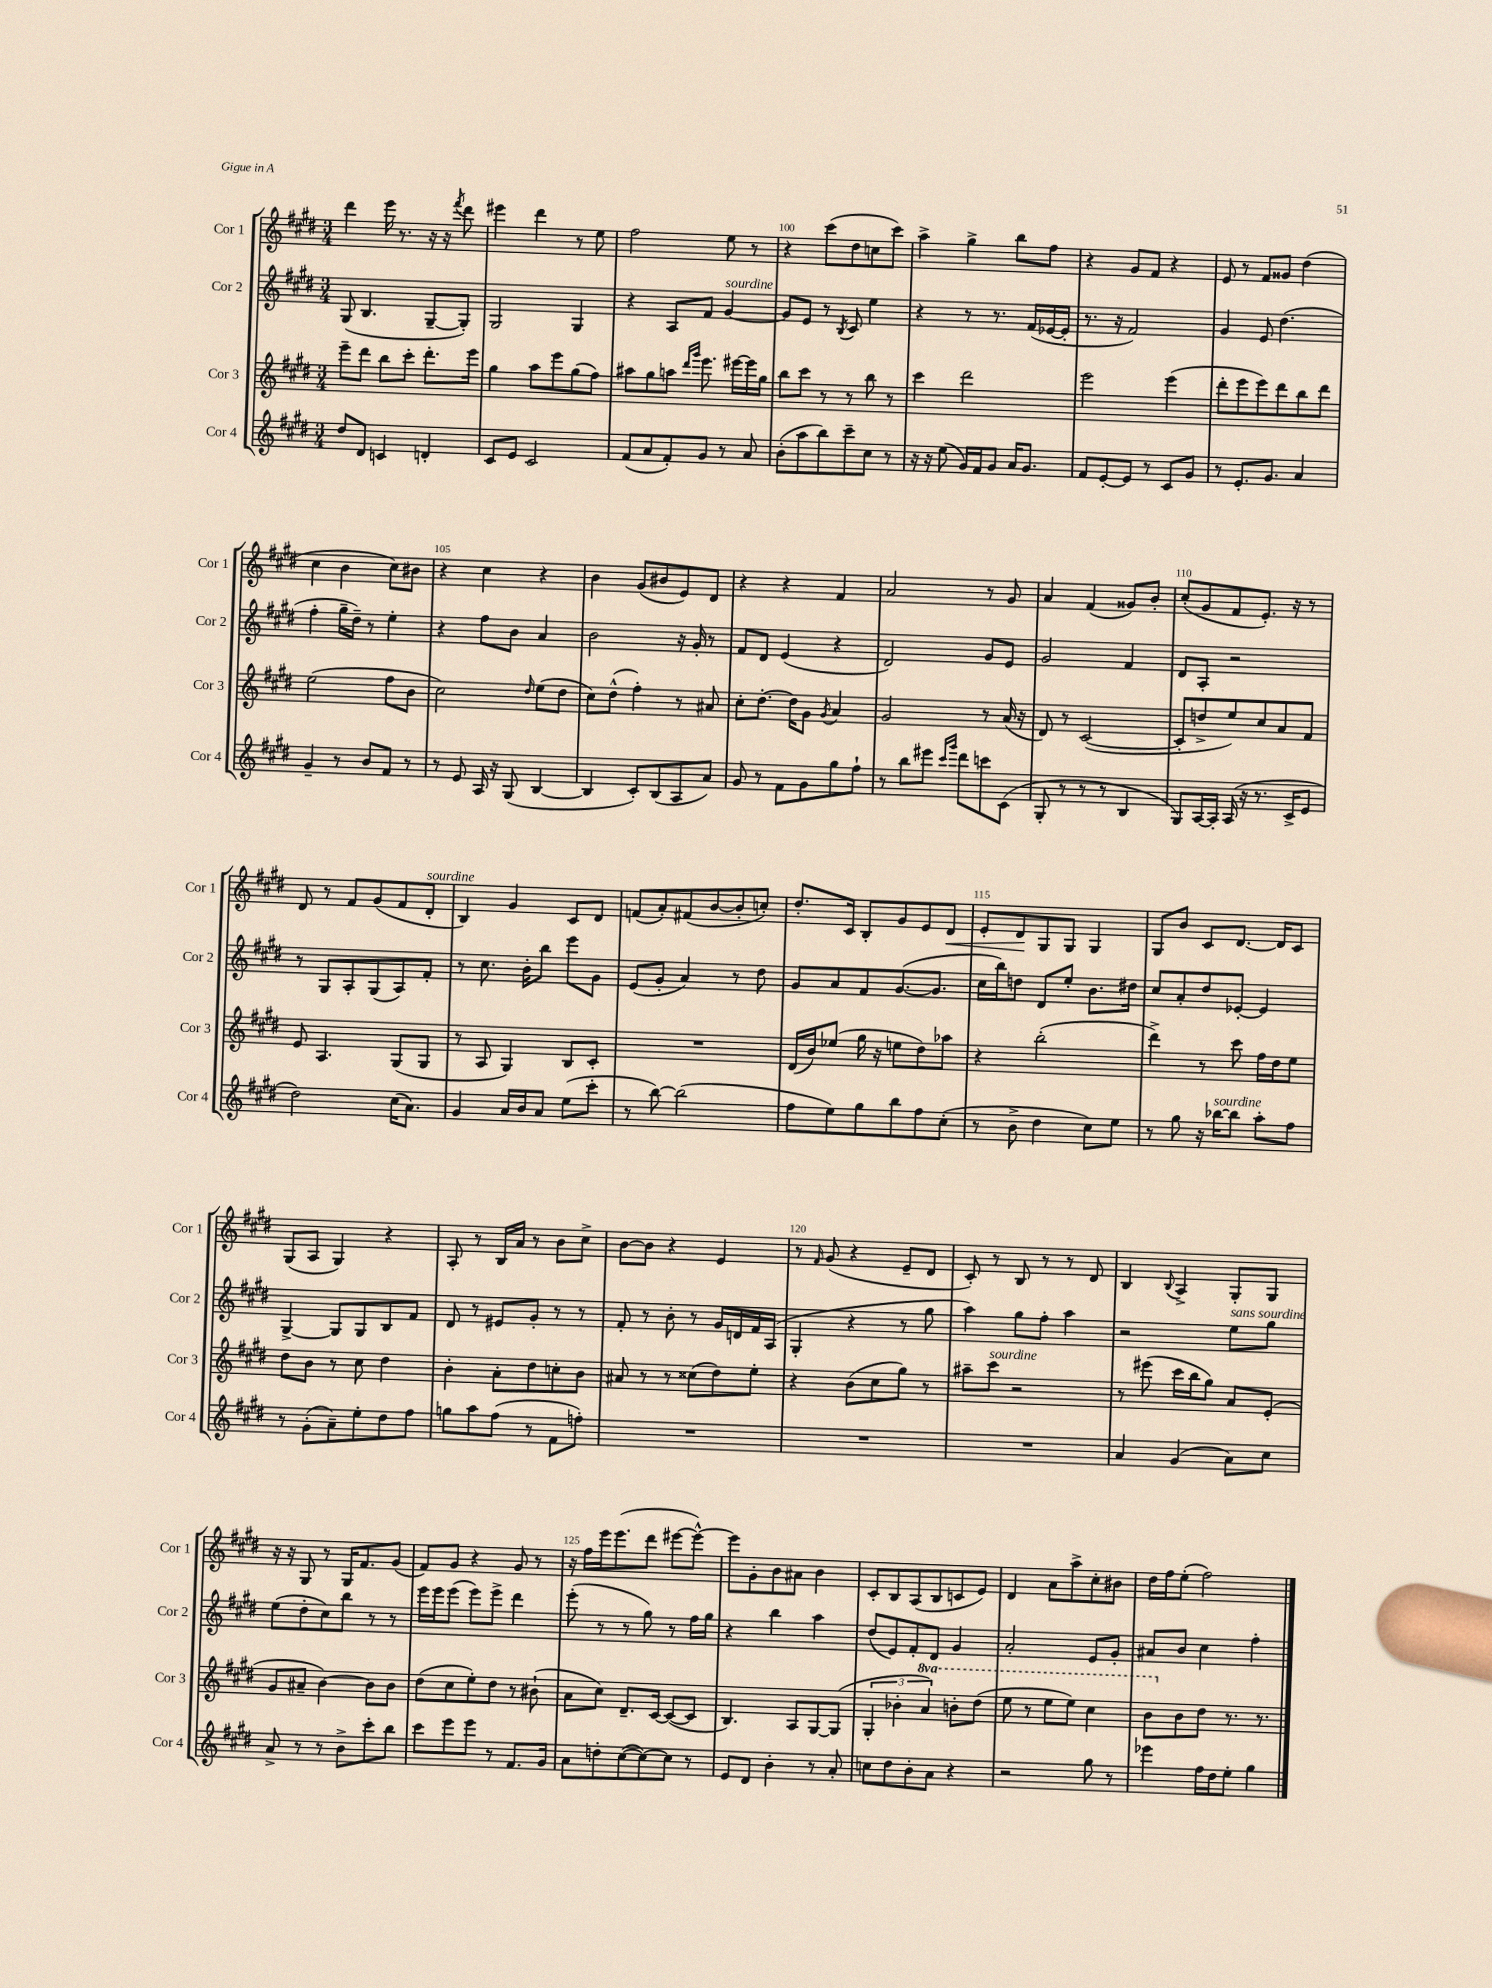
<<
\new StaffGroup <<
\new Staff = "s0" \with { instrumentName = "Cor 1" shortInstrumentName = "Cor 1" } {
    \clef treble \key e \major \numericTimeSignature \time 3/4
    dis'''4 e'''16 r8. r16 r16 \acciaccatura { fis'''8 } dis'''8 |
    eis'''4 dis'''4 r8 e''8 |
    fis''2 e''8 r8 |
    r4 cis'''8( dis''8 c''8 cis'''8) |
    a''4-> gis''4-> b''8 fis''8 |
    r4 gis'8 fis'8 r4 |
    e'8 r8 fis'8 gisis'8 dis''4( |
    cis''4 b'4 cis''8) bis'8 |
    r4 cis''4 r4 |
    b'4 gis'8( bis'8 e'8) dis'8 |
    r4 r4 fis'4 |
    a'2 r8 gis'8 |
    a'4 fis'4( gisis'8) b'8-. |
    cis''8-.( gis'8 fis'8 e'8.-.) r16 r8 |
    dis'8 r8 fis'8 gis'8( fis'8 dis'8-.^\markup { \italic "sourdine" } |
    b4) gis'4 cis'8 dis'8 |
    f'8( a'8-.) fis'8( b'8~ b'8-. c''8-.) |
    dis''8.-. cis'16 b8-. gis'8 e'8 dis'8\< |
    e'8-. dis'8\! gis8 gis8 gis4 |
    gis8 b'8 cis'8 dis'8.~ dis'16 cis'8 |
    gis8( a8 gis4) r4 |
    a8-. r8 b16 a'16 r8 b'8 cis''8-> |
    b'8~ b'8 r4 e'4 |
    r8 \grace { fis'16 } gis'8( r4 e'8-- dis'8 |
    cis'8-.) r8 b8 r8 r8 dis'8 |
    b4 \appoggiatura { b8 } a4-> gis8-. gis8 |
    r16 r16 gis8 r8 gis16 fis'8. gis'8( |
    fis'8) gis'8 r4 gis'8 r8 |
    r16 fis''16 e'''16 e'''8.( dis'''8 eis'''8~ eis'''8~-^) |
    eis'''8 gis'8-. b'8 ais'8 b'4 |
    cis'8-. b8 a8( b8 c'8 e'8) |
    dis'4 a'8 a''8-> cis''8-. bis'8 |
    dis''16 fis''16 e''8-.( fis''2) \bar "|." |
}
\new Staff = "s1" \with { instrumentName = "Cor 2" shortInstrumentName = "Cor 2" } {
    \clef treble \key e \major \numericTimeSignature \time 3/4
    gis8( b4. gis8~-- gis8-.) |
    gis2 gis4 |
    r4 a8 fis'8 gis'4~^\markup { \italic "sourdine" } |
    gis'8 e'8 r8 \acciaccatura { b8 } cis'8 e''4 |
    r4 r8 r8. fis'16( ees'16~ ees'16-. |
    r8. r16 fis'2) |
    gis'4 e'8 dis''4.( |
    fis''4-. gis''16-- dis''16--) r8 e''4-. |
    r4 fis''8 b'8 a'4 |
    b'2 r16 gis'16-. r8 |
    fis'8 dis'8 e'4( r4 |
    dis'2) gis'8 e'8 |
    gis'2 fis'4 |
    dis'8 a8-. r2 |
    r8 gis8 a8-. gis8( a8) fis'8-. |
    r8 cis''8. b'16-. b''8 e'''8 gis'8 |
    e'8( gis'8-. a'4) r8 dis''8 |
    gis'8 a'8 fis'8 gis'8.~( gis'8. |
    cis''16 b''16) d''8 dis'8 e''8-. b'8. dis''16 |
    cis''8 a'8-. dis''8 ees'8~-. ees'4 |
    gis4~-> gis8 gis8 b8 fis'8 |
    dis'8 r8 eis'8 gis'8-. r8 r8 |
    fis'8-. r8 b'8-. r8 gis'16 d'16 fis'16 a16( |
    gis4-. r4 r8 gis''8 |
    a''4) gis''8 fis''8-. a''4 |
    r2 e''8^\markup { \italic "sans sourdine" } gis''8 |
    e''8( dis''8-. cis''8) b''8 r8 r8 |
    e'''16 e'''16 e'''8( e'''8) e'''8-> dis'''4 |
    e'''8-.( r8 r8 gis''8) r8 fis''16 gis''16 |
    r4 b''4 a''4 |
    dis''8( e'8) fis'8-. dis'8 gis'4 |
    a'2-. e'8 gis'8-. |
    ais'8 b'8 cis''4 fis''4-. \bar "|." |
}
\new Staff = "s2" \with { instrumentName = "Cor 3" shortInstrumentName = "Cor 3" } {
    \clef treble \key e \major \numericTimeSignature \time 3/4 \set Staff.ottavationMarkups = #ottavation-simple-ordinals
    e'''8-- dis'''8 b''8 cis'''8-. dis'''8.-. e'''16 |
    gis''4 a''8 e'''8 gis''8( fis''8) |
    ais''8 gis''8 a''8 \grace { dis'''16 gis'''16 } e'''8. eis'''16~ eis'''16 gis''16 |
    b''8 cis'''8 r8 r8 b''8 r8 |
    cis'''4 dis'''2 |
    e'''2 e'''4( |
    dis'''8-. e'''8 e'''8) dis'''8 b''8 dis'''8 |
    e''2( fis''8 b'8 |
    cis''2) \grace { dis''16 } e''8( dis''8 |
    cis''8) dis''8-^( fis''4-.) r8 ais'8 |
    cis''8-. dis''8.~-. dis''16 gis'8 \acciaccatura { gis'8 } a'4 |
    gis'2 r8 a'16( r16 |
    dis'8) r8 cis'2~( |
    cis'8-. d''8-> e''8) cis''8 a'8 fis'8 |
    e'8 a4. gis8( gis8 |
    r8 a8 gis4) b8 cis'8-. |
    R2. |
    dis'16( b'16) ees''8( gis''16 r16 e''8 dis''8) aes''8 |
    r4 b''2-.( |
    dis'''4->) r8 cis'''8 fis''16 dis''16 e''8 |
    dis''8 b'8 r8 cis''8 dis''4 |
    b'4-. a'8-. dis''8 c''8-. b'8 |
    ais'8 r8 r8 cisis''8( dis''8) e''8-. |
    r4 b'8( cis''8 gis''8) r8 |
    ais''8-- cis'''8^\markup { \italic "sourdine" } r2 |
    r8 eis'''8( cis'''16 b''16 gis''8) a'8 e'8-.( |
    gis'8 ais'8-- b'4~) b'8 b'8 |
    dis''8( cis''8 e''8-.) dis''8 r8 bis'8-!( |
    a'8 cis''8) dis'8.-- cis'16~ cis'8~( cis'8 |
    b4.) a8 gis8~ gis8( |
    \tuplet 3/2 { gis4-. bes'4-. \ottava #1 a''4) } b''!8-. dis'''8( |
    e'''8 r8 e'''8 e'''8) cis'''4 |
    b''8 \ottava #0 b'8 dis''8 r8. r8. \bar "|." |
}
\new Staff = "s3" \with { instrumentName = "Cor 4" shortInstrumentName = "Cor 4" } {
    \clef treble \key e \major \numericTimeSignature \time 3/4
    dis''8 dis'8 c'4 d'4-. |
    cis'8 e'8 cis'2 |
    fis'8( a'8 fis'8-.) gis'8 r8 a'8 |
    b'8-.( a''8 b''8) cis'''8-- cis''8 r8 |
    r16 r16 e''8( gis'16) fis'16 gis'8 a'16 gis'8. |
    fis'8 e'8~-. e'8 r8 cis'8 gis'8 |
    r8 e'8.-. gis'8. a'4 |
    gis'4-- r8 b'8 fis'8 r8 |
    r8 e'8 a16 r16 gis8( b4~ |
    b4 cis'8-.) b8( a8 a'8) |
    gis'8 r8 fis'8 gis'8 gis''8 fis''8-! |
    r8 b''8 eis'''8 \grace { cis'''16 gis'''16 } dis'''8 c'''8 cis'8( |
    gis8-. r8 r8 r8 b4 |
    gis8) a16~ a16-. a16( r16 r8. cis'16-> e'8 |
    dis''2) cis''16( a'8.) |
    gis'4 a'16 b'16 a'8 e''8( cis'''8-. |
    r8 b''8~) b''2( |
    fis''8 e''8) gis''8 b''8 fis''8 cis''8-.( |
    r8 b'8-> dis''4 cis''8) e''8 |
    r8 gis''8 r16 bes''16~^\markup { \italic "sourdine" } bes''8 a''8-. fis''8 |
    r8 gis'8-.( a'8--) e''8-. dis''8 fis''8 |
    g''8 a''8 fis''8( r8 fis'8 f''8-.) |
    R2. |
    R2. |
    R2. |
    a'4 gis'4( a'8) cis''8 |
    a'8-> r8 r8 b'8-> cis'''8-. b''8 |
    cis'''8 e'''8 e'''8 r8 fis'8. gis'16 |
    a'8 d''8-. cis''8~( cis''8~) cis''8 r8 |
    e'8 dis'8 b'4-. r8 a'8-. |
    c''8 dis''8 b'8-. a'8 r4 |
    r2 gis''8 r8 |
    ees'''4 fis''16 dis''16 e''8-. gis''4 \bar "|." |
}
>>
>>
\layout { \context { \Score currentBarNumber = #97 \override BarNumber.break-visibility = ##(#f #t #t) barNumberVisibility = #(every-nth-bar-number-visible 5) } }
